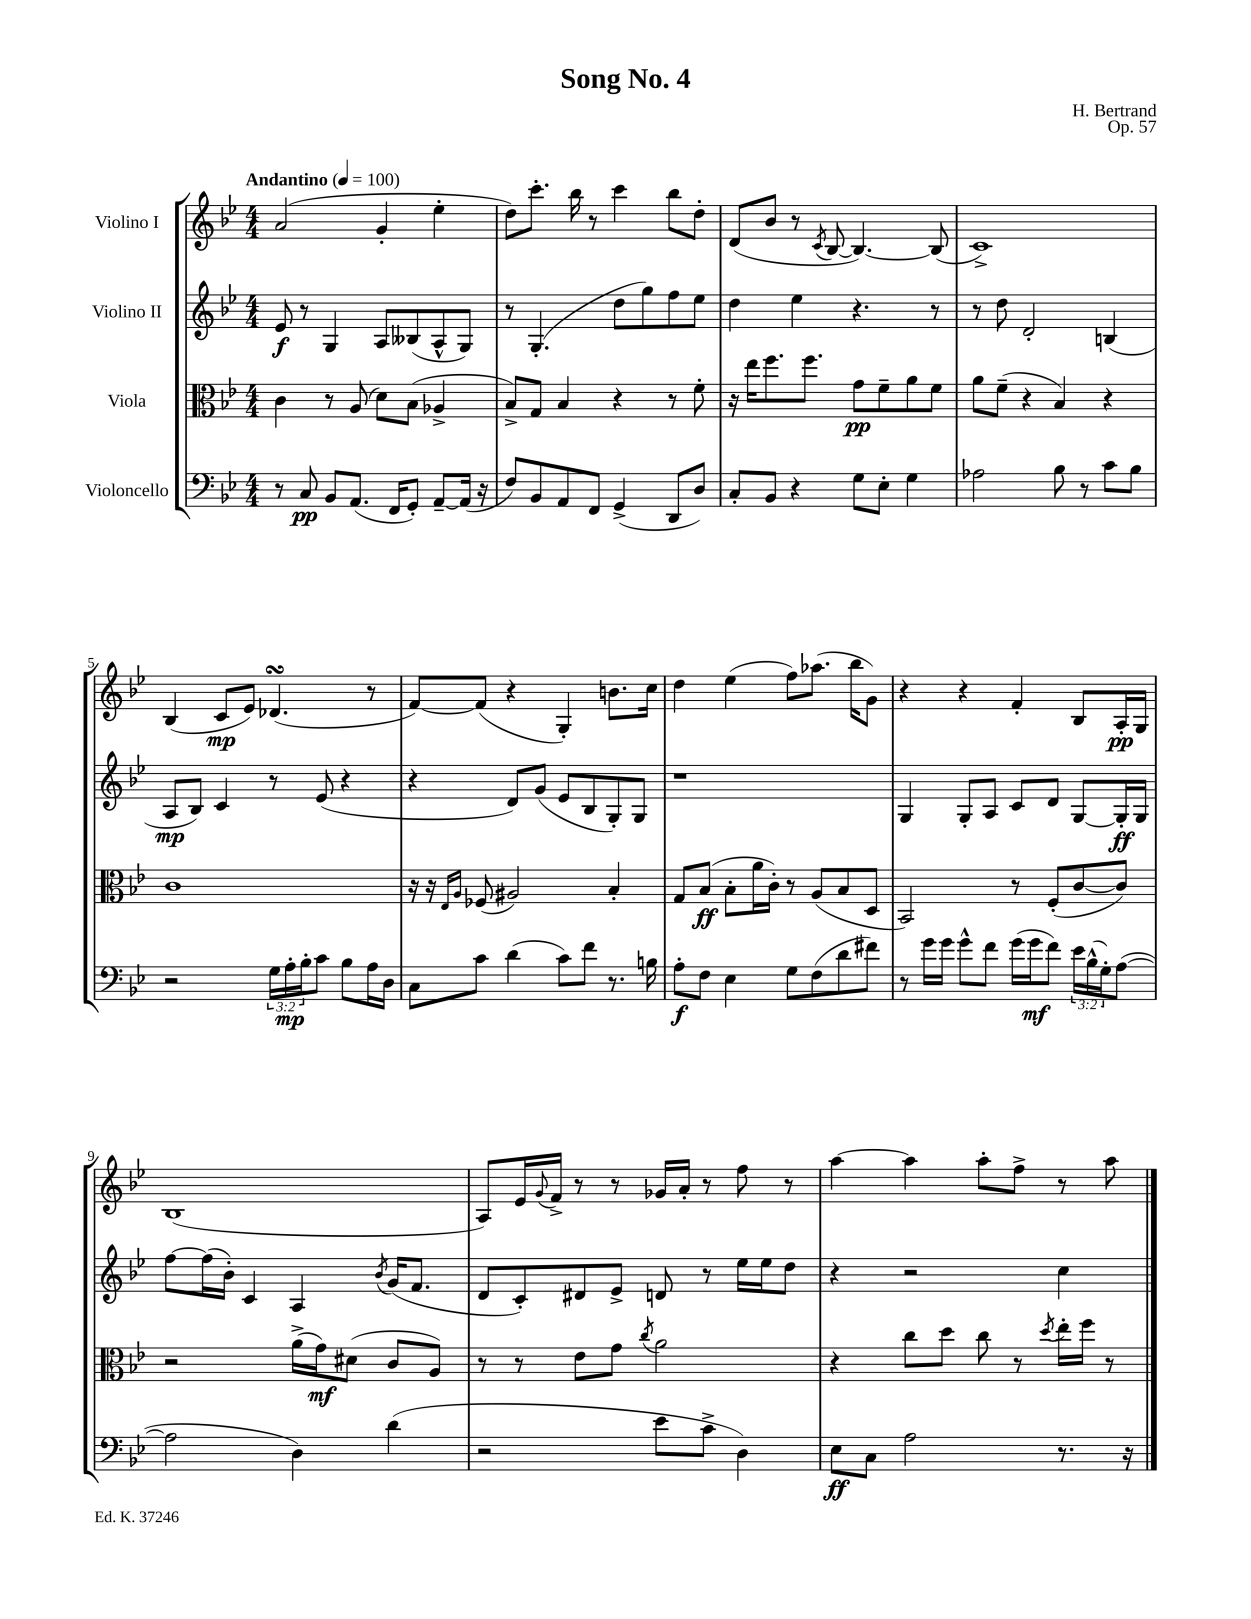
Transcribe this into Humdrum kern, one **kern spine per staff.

**kern	**kern	**kern	**kern
*staff4	*staff3	*staff2	*staff1
*clefF4	*clefC3	*clefG2	*clefG2
*k[b-e-]	*k[b-e-]	*k[b-e-]	*k[b-e-]
*M4/4	*M4/4	*M4/4	*M4/4
*MM100	*MM100	*MM100	*MM100
8r	4c	8e-	(2a
8C	.	8r	.
8BB-	8r	4G	.
(8.AA	(8A	.	.
.	8d)	8A	4g'
16FF	.	.	.
8GG')	(8B-	(8B--	.
[8AA~	4A-^	8A^^	4ee-'
(16AA]	.	8G)	.
16r	.	.	.
=	=	=	=
8F)	8B-^)	8r	8dd)
8BB-	8G	(4.G'	8.ccc'
8AA	4B-	.	.
.	.	.	16bb-
8FF	.	.	8r
(4GG^	4r	8dd	4ccc
.	.	8gg)	.
8DD	8r	8ff	8bb-
8D)	8f'	8ee-	8dd'
=	=	=	=
8C'	16r	4dd	(8d
.	16ee-	.	.
8BB-	8.ff	.	8b-
4r	.	4ee-	8r
.	8.ff	.	.
.	.	.	8qc
.	.	.	[8B-
8G	8g	4.r	4.B-_)
8E-'	8f~	.	.
4G	8a	.	.
.	8f	8r	(8B-]
=	=	=	=
2A-	8a	8r	1c^)
.	(8f~	8dd	.
.	4r	2d'	.
8B-	4B-)	.	.
8r	.	.	.
8c	4r	(4B	.
8B-	.	.	.
=	=	=	=
2r	1c	8A	(4B-
.	.	8B-)	.
.	.	4c	8c
.	.	.	8e-)
24G	.	8r	(4.d-
24A'	.	.	.
24B-'	.	.	.
8c	.	(8e-	.
8B-	.	4r	.
16A	.	.	8r
16D	.	.	.
=	=	=	=
8C	16r	4r	[8f)
.	16r	.	.
.	16qqE-	.	.
.	16qqA	.	.
8c	(8F-	.	(8f]
(4d	2A#)	8d)	4r
.	.	(8g	.
8c)	.	8e-	4G')
8f	.	8B-	.
8.r	4B-'	8G')	8.b
.	.	8G	.
16B	.	.	16cc
=	=	=	=
8A'	8G	1r	4dd
8F	(8B-	.	.
4E-	8B-'	.	(4ee-
.	16a	.	.
.	16c')	.	.
8G	8r	.	8ff)
(8F	(8A	.	(8.aa-
8d	8B-	.	.
.	.	.	16bb-
8f#)	8D	.	8g)
=	=	=	=
8r	2BB-)	4G	4r
16g	.	.	.
16g	.	.	.
8g^^	.	8G'	4r
8f	.	8A	.
(16g	8r	8c	4f'
16g	.	.	.
8f)	(8F'	8d	.
24e-	[8c	[8G	8B-
(24B-^^	.	.	.
24G')	.	.	.
([8A	8c])	16G']	16A'
.	.	16G	16G
=	=	=	=
2A]	2r	[8ff	(1B-
.	.	(16ff]	.
.	.	16b-')	.
.	.	4c	.
4D)	(16a^	4A	.
.	16g)	.	.
.	(8d#	.	.
.	.	8qb-	.
(4d	8c	(16g	.
.	.	8.f	.
.	8A)	.	.
=	=	=	=
2r	8r	8d	8A)
.	8r	8c')	16e-
.	.	.	8qqg
.	.	.	16f^
.	8e-	8d#	8r
.	8g	8e-^	8r
.	8qcc	.	.
8e-	2a	8d	16g-
.	.	.	16a'
8c^	.	8r	8r
4D)	.	16ee-	8ff
.	.	16ee-	.
.	.	8dd	8r
=	=	=	=
8E-	4r	4r	[4aa
8C	.	.	.
2A	8cc	2r	4aa]
.	8dd	.	.
.	8cc	.	8aa'
.	8r	.	8ff^
.	8qdd	.	.
8.r	16ee-'	4cc	8r
.	16ff	.	.
.	8r	.	8aa
16r	.	.	.
==	==	==	==
*-	*-	*-	*-
